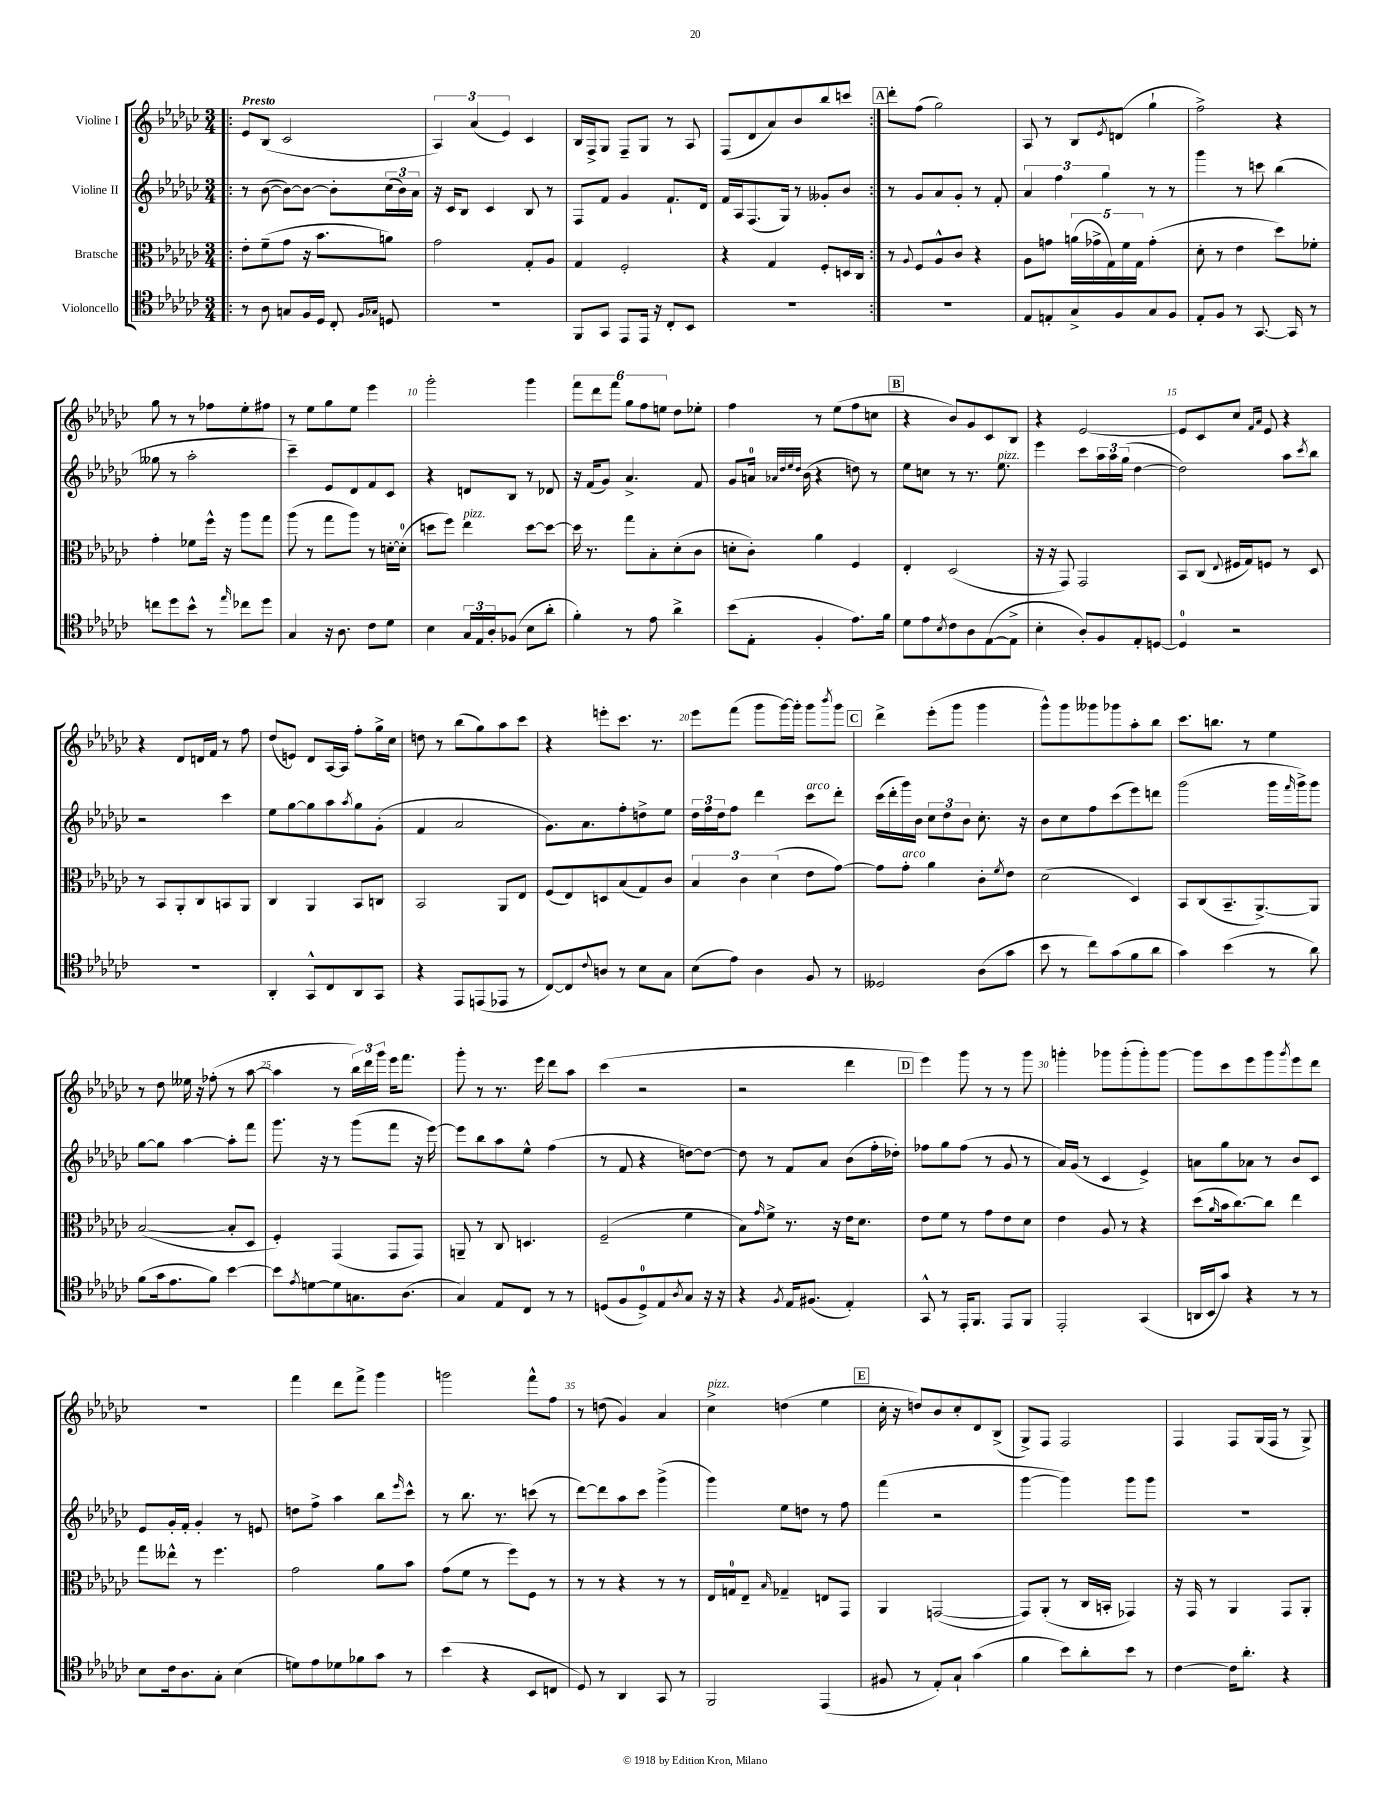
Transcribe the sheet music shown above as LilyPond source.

<<
\new StaffGroup <<
\new Staff = "s0" \with { instrumentName = "Violine I" } {
    \clef treble \key ges \major \numericTimeSignature \time 3/4 \tempo "Presto"
    \repeat volta 2 { \bar ".|:" ees'8 bes8( ces'2 |
    \tuplet 3/2 { aes4) aes'4( ees'4) } ces'4 |
    bes16 f16-> ges8 f8-- ges8 r8 aes8 |
    f8( des'8 aes'8) bes'8 bes''8 c'''8 | }
    \mark \markup { \box "A" } des'''8-. f''8( ges''2) |
    aes8 r8 bes8 \acciaccatura { ees'8 } d'8( ges''4-! |
    f''2->) r4 |
    ges''8 r8 r8 fes''8 ees''8-. fis''8 |
    r8 ees''8 ges''8 ees''8 ees'''4 |
    ges'''2-. ges'''4 |
    \tuplet 6/4 { f'''8 des'''8 f'''8 ges''8 f''8 e''8 } des''8 ees''8-. |
    f''4 r8 ees''8( f''8 c''8 |
    \mark \markup { \box "B" } r4 bes'8) ges'8 ces'8 bes8 |
    r4 ees'2~ |
    ees'8 ces'8 ces''8 \grace { f'16 aes'16 } ees'8 r4 |
    r4 des'8 d'16 f'16 r8 f''8 |
    des''8( e'8) des'8 aes16~ aes16 f''8-. ges''16-> ces''16 |
    d''8 r8 bes''8( ges''8) aes''8 ces'''8 |
    r4 e'''8-. ces'''8. r8. |
    ees'''8 f'''8( ges'''8 ges'''16~) ges'''16-. ges'''8 \acciaccatura { bes'''8 } ges'''8 |
    \mark \markup { \box "C" } des'''4-> ees'''8-.( ges'''8 ges'''4 |
    ges'''8-^) ges'''8 geses'''8 ges'''8 aes''8-. bes''8 |
    ces'''8. b''8. r8 ees''4 |
    r8 des''8 eeses''16 r16 fes''8-.( r8 aes''8~ |
    aes''4 r8 \tuplet 3/2 { bes''16) des'''16 ges'''16 } ees'''16 f'''8. |
    ges'''8-. r8 r8. ees'''16 des'''8 aes''8 |
    ces'''4( r2 |
    r2 des'''4 |
    \mark \markup { \box "D" } ees'''4) ges'''8 r8 r8 ges'''8 |
    g'''4-. ges'''8 ges'''8-.( ges'''8-.) ges'''8~ |
    ges'''8 ces'''8 ees'''8 ges'''8 \acciaccatura { ges'''8 } ees'''8 des'''8 |
    R2. |
    f'''4 des'''8 f'''8-> ges'''4 |
    g'''2 f'''8-^ f''8 |
    r8 d''8( ges'4) aes'4 |
    ces''4->^\markup { \italic "pizz." } d''4( ees''4 |
    \mark \markup { \box "E" } ces''16-. r16 d''8) bes'8 ces''8-. des'8 bes8->( |
    ges8->) f8 f2 |
    f4 f8 ges16( f16 r8 ges8->) \bar "|." |
}
\new Staff = "s1" \with { instrumentName = "Violine II" } {
    \clef treble \key ges \major \numericTimeSignature \time 3/4
    \repeat volta 2 { \bar ".|:" r8 bes'8~( bes'8~) bes'8~ bes'8-. \tuplet 3/2 { ces''16( bes'16) aes'16 } |
    r16 ces'16 bes8 ces'4 bes8 r8 |
    f8 f'8 ges'4 f'8.-! des'16 |
    f'16 aes16 f8.( ges16) r8 geses'8-. bes'8 | }
    \mark \markup { \box "A" } r8 ges'8 aes'8 ges'8-. r8 f'8-. |
    \tuplet 3/2 { aes'4 f''4 ges''4 } r8 r8 |
    ges'''4 r8 c'''8 bes''4( |
    geses''8 r8 aes''2-. |
    ces'''4--) ees'8 des'8 f'8 ces'8 |
    r4 d'8 bes8 r8 des'8 |
    r16 f'16( ges'8) aes'4.-> f'8 |
    ges'8 a'16-0 \grace { aes'32 des''32 ees''32 des''32 } bes'16( r4 d''8) r8 |
    \mark \markup { \box "B" } ees''8 c''8 r8 r8. ees''8.^\markup { \italic "pizz." } |
    ees'''4 ces'''8 \tuplet 3/2 { aes''16 aes''16 ges''16( } des''4~ |
    des''2) aes''8 \acciaccatura { ces'''8 } bes''8 |
    r2 ces'''4 |
    ees''8 ges''8~ ges''8 aes''8 \acciaccatura { aes''8 } ges''8 ges'8-.( |
    f'4 aes'2 |
    ges'8.) aes'8. f''8-. d''8-> ees''8 |
    \tuplet 3/2 { des''16 f''16 des''16 } f''8 des'''4 ces'''8^\markup { \italic "arco" } des'''8-. |
    \mark \markup { \box "C" } ces'''16( des'''16-. ges'''16) bes'16 \tuplet 3/2 { ces''8 des''8 bes'8 } ces''8.-. r16 |
    bes'8 ces''8 f''8 ces'''8( ees'''8) d'''8 |
    ges'''2( ges'''16 \grace { f'''16 } ges'''16->) ges'''8 |
    ges''8~ ges''8 aes''4~ aes''8-. f'''8 |
    ges'''8. r16 r8 ges'''8( f'''8 r16 ees'''16~) |
    ees'''8 bes''8 aes''8 ees''8-^ f''4( |
    r8 f'8 r4 d''8~) d''8~ |
    d''8 r8 f'8 aes'8 bes'8( f''16-. des''16-.) |
    \mark \markup { \box "D" } fes''8 ges''8 fes''8( r8 ges'8 r8 |
    aes'16) ges'16( r8 ces'4 ees'4->) |
    a'8 ges''8 aes'8 r8 bes'8 ces'8 |
    ees'8 ges'16-. f'16-. ges'4-. r8 e'8 |
    d''8 f''8-> aes''4 bes''8 \grace { ees'''16 } ces'''8-^ |
    r8 bes''8. r8. c'''8( r8 |
    des'''8~) des'''8 aes''8 ces'''8 ges'''4->( |
    ges'''4) ees''8 d''8 r8 f''8 |
    \mark \markup { \box "E" } f'''4( r2 |
    ges'''4~ ges'''4) ges'''8 ges'''8 |
    R2. \bar "|." |
}
\new Staff = "s2" \with { instrumentName = "Bratsche" } {
    \clef alto \key ges \major \numericTimeSignature \time 3/4
    \repeat volta 2 { \bar ".|:" ees'8-. f'8--( ges'8 r16 bes'8. a'8) |
    ges'2 ges8-. aes8 |
    ges4 f2-. |
    r4 ges4 f8-. d16 ces16 | }
    \mark \markup { \box "A" } r8 \appoggiatura { aes8 } f8 aes8-^ ces'8 r4 |
    aes8 g'8 \tuplet 5/4 { a'16( ges'16-> ges16) f'16 ges16 } ges'4-.( |
    des'8-. r8 ees'4 des''8) fes'8-. |
    ges'4-. fes'8 f''16-^ r16 aes''8 ges''8 |
    aes''8( r8 ges''8 aes''8) r8 d'16~-. d'16-0-.( |
    d''8 f''8) ees''4^\markup { \italic "pizz." } d''8~ d''8~ |
    d''16 r8. ges''8 bes8-. des'8-.( ces'8 |
    d'8-. ces'8-.) aes'4 f4 |
    \mark \markup { \box "B" } ees4-. des2( |
    r16 r16 ges,8) ges,2 |
    bes,8 ces8( \appoggiatura { ees8 } fis16 ges16) f8 r8 des8 |
    r8 bes,8 aes,8-. ces8 b,8 aes,8 |
    ces4 aes,4 bes,8 c8 |
    bes,2 aes,8 ees8 |
    f8( ees8) d8 bes8( ges8) ces'8 |
    \tuplet 3/2 { bes4 ces'4 des'4( } ees'8 ges'8~) |
    \mark \markup { \box "C" } ges'8 ges'8-.^\markup { \italic "arco" } aes'4 ces'8-. \acciaccatura { f'8 } ees'8 |
    des'2( des4) |
    bes,8 ces8( bes,8.-- aes,8.~->) aes,8 |
    bes2~( bes8-. des8 |
    f4-.) ges,4( ges,8 ges,8) |
    a,8-- r8 ces8 d4. |
    f2--( f'4 |
    bes8) \grace { ges'16 } f'8-> r8. r16 ees'16 des'8. |
    \mark \markup { \box "D" } ees'8 f'8 r8 ges'8 ees'8 des'8 |
    ees'4 aes8 r8 r4 |
    des''8( \grace { aes'16 } bes'16 ces''8.~) ces''8 ees''4 |
    ges''8 eeses''8-^ r8 f''4. |
    ges'2 aes'8 bes'8 |
    ges'8( f'8 r8 f''8) f8 r8 |
    r8 r8 r4 r8 r8 |
    ees16 g16-0 ees8-- \grace { bes16 } ges4-- e8 ges,8 |
    \mark \markup { \box "E" } aes,4 g,2~( |
    g,8) aes,8-.( r8 ces16 b,16-. ges,4) |
    r16 ges,16 r8 aes,4 ges,8 aes,8-. \bar "|." |
}
\new Staff = "s3" \with { instrumentName = "Violoncello" } {
    \clef tenor \key ges \major \numericTimeSignature \time 3/4
    \repeat volta 2 { \bar ".|:" r8 aes8 g8 f16 des16 ces8-. \grace { f16 ges16 } d8 |
    R2. |
    f,8 ges,8 ees,8 ees,16 r16 ces8-. bes,8 |
    R2. | }
    \mark \markup { \box "A" } R2. |
    ees8 e8-. ges8-> f8 ges8 f8 |
    ees8-. f8 r8 ges,8.~ ges,16 r8 |
    c''8 des''8 bes'8-^ r8 \grace { ees''16 } ces''8 des''8 |
    ges4 r16 aes8. ces'8 des'8 |
    bes4 \tuplet 3/2 { ges16 ees16 aes16-. } fes8( bes8 aes'8-. |
    f'4-.) r8 ees'8 aes'4-> |
    bes'8( ees8-. f4-. ees'8.) f'16 |
    \mark \markup { \box "B" } des'8 ees'8 \acciaccatura { bes8 } ces'8 aes8 ees8~( ees8-> |
    bes4-. aes8-.) f8 ees8-. d8~ |
    d4-0 r2 |
    R2. |
    aes,4-. ges,8-^ ces8 aes,8 ges,8 |
    r4 ees,8 e,8( ees,8 r8 |
    ces8~) ces8 \appoggiatura { ces'8 } a8 r8 bes8 ges8 |
    bes8( ees'8) aes4 f8 r8 |
    \mark \markup { \box "C" } deses2 aes8( ges'8 |
    bes'8 r8 ces''8) ges'8( f'8 aes'8 |
    ges'4) bes'4( r8 aes'8) |
    f'8( ges'16 ees'8. f'8) bes'4~ |
    bes'8 \acciaccatura { ees'8 } d'8~ d'8 g8. aes8.( |
    ges4) ees8 ces8 r8 r8 |
    d8( f8 d8-0->) ees8 \acciaccatura { aes8 } ges8 r16 r16 |
    r4 \acciaccatura { f8 } ees16 fis8.( ees4-.) |
    \mark \markup { \box "D" } ges,8-^ r8 ees,16-. f,8. ees,8 f,8 |
    ees,2-. ges,4( |
    a,16 bes,16 ges'8) r4 r8 r8 |
    bes8 ces'16 aes8. ges8-. bes4( |
    d'8) ees'8 des'8 fes'8 ges'8 r8 |
    bes'4( r4 bes,8 c8 |
    des8) r8 aes,4 ges,8 r8 |
    f,2 ees,4( |
    \mark \markup { \box "E" } fis8 r8 ees8-.) ges8-! ges'4( |
    f'4 bes'8) aes'8-. bes'8 r8 |
    ces'4~ ces'16 aes'8.-. r4 \bar "|." |
}
>>
>>
\layout { \context { \Score \override BarNumber.break-visibility = ##(#f #t #t) barNumberVisibility = #(every-nth-bar-number-visible 5) } }
